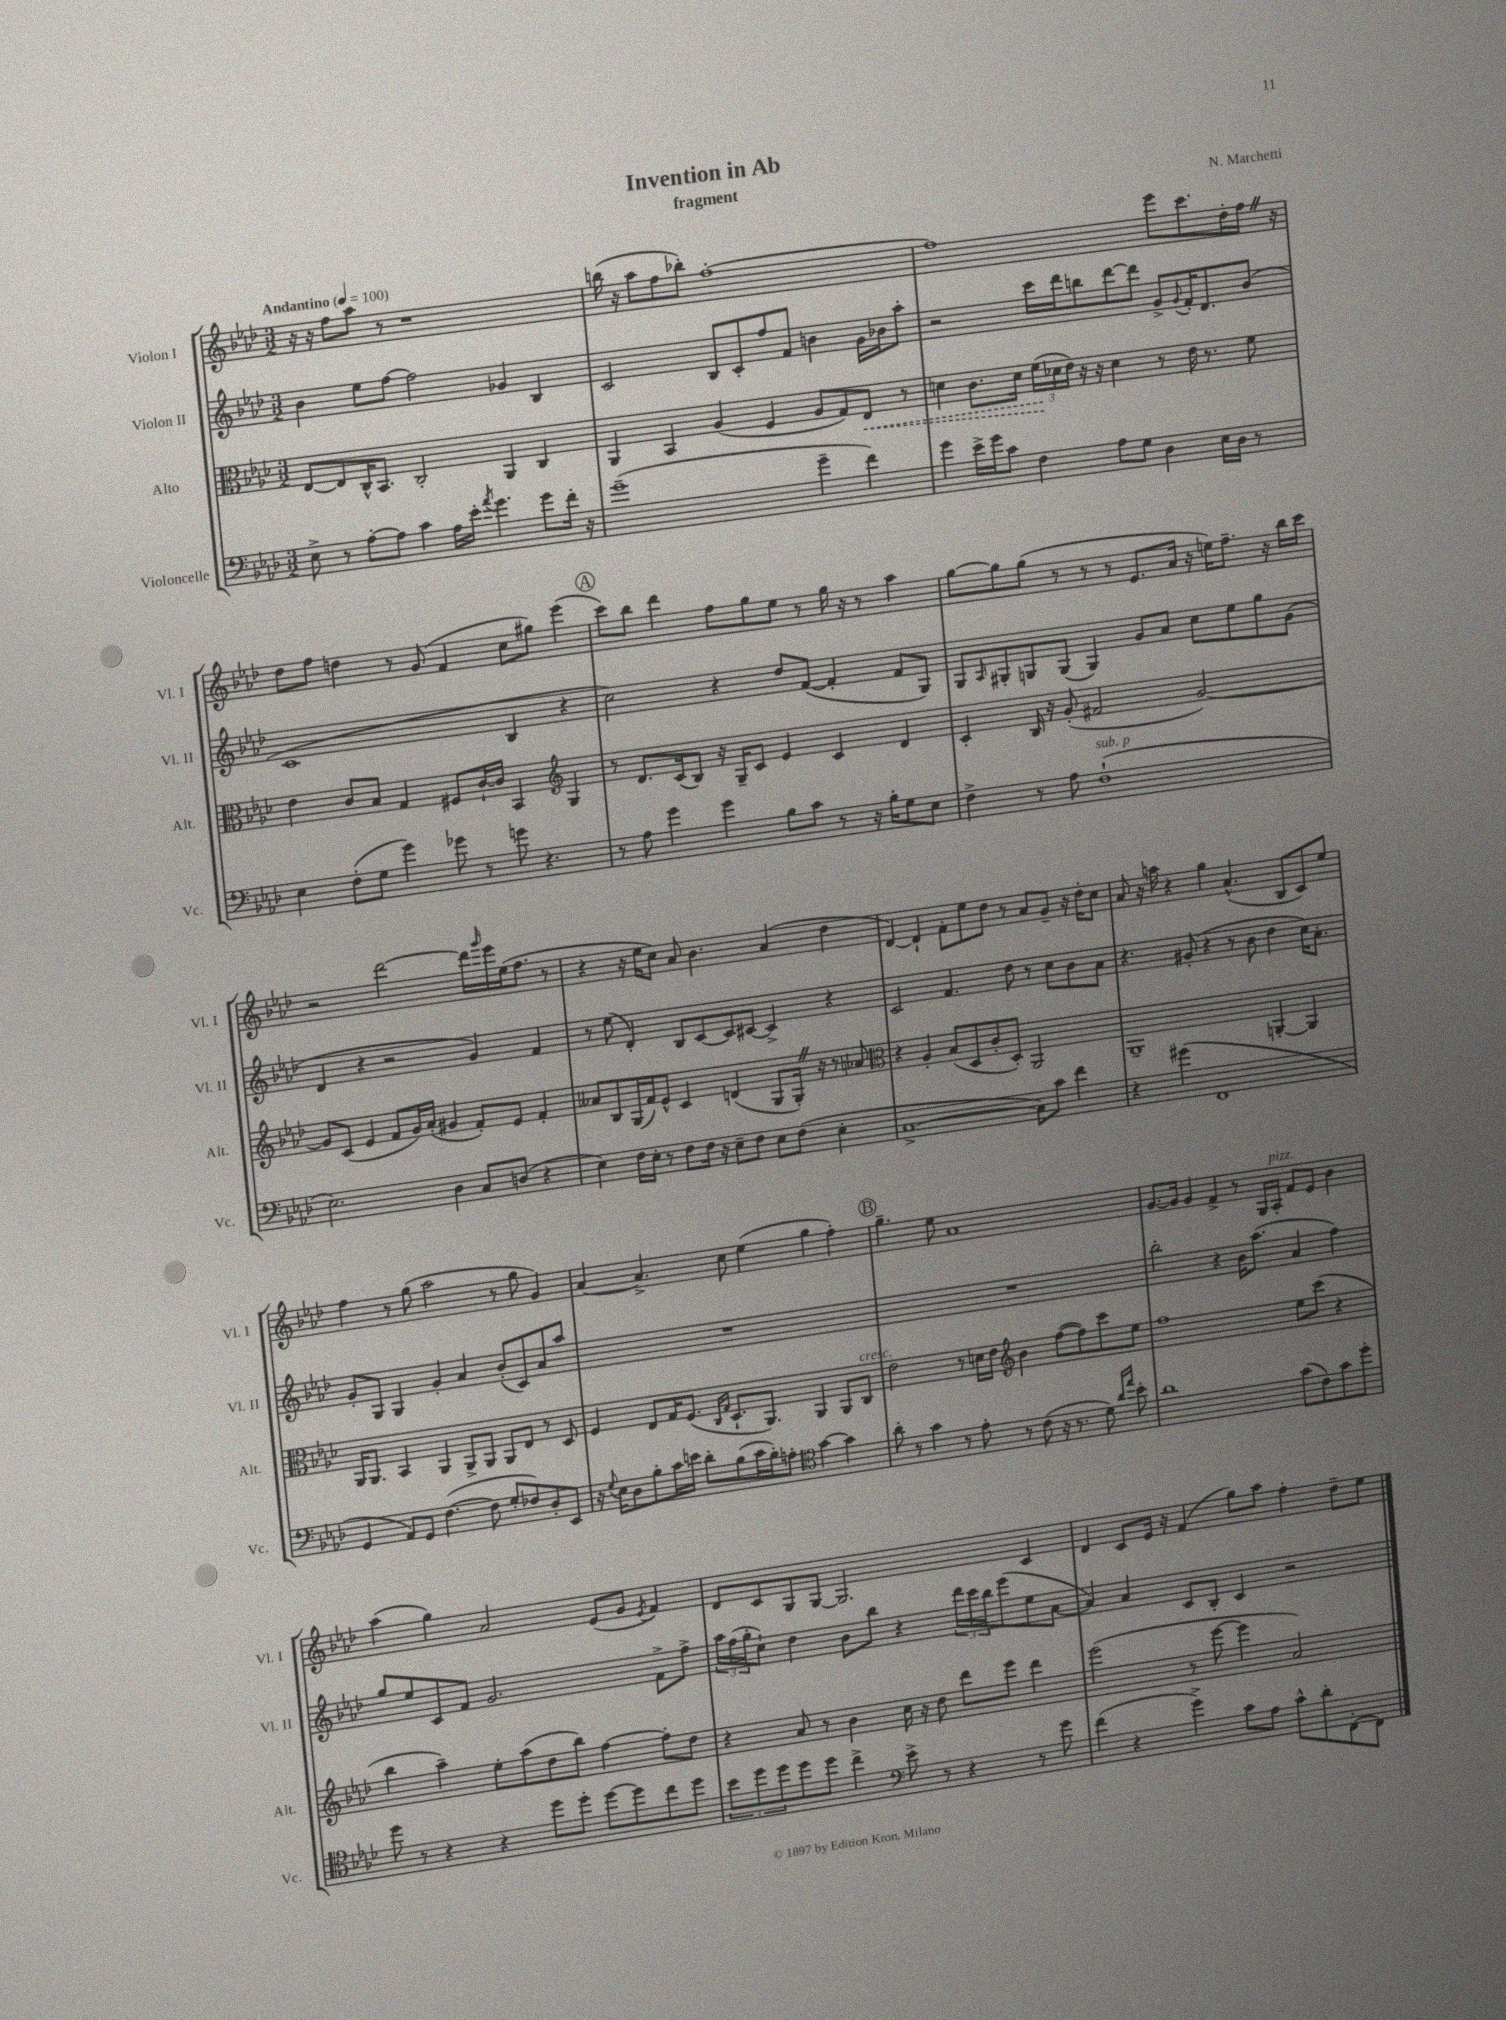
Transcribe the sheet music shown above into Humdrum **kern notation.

**kern	**kern	**dynam	**kern	**kern
*part4	*part3	*part3	*part2	*part1
*staff4	*staff3	*staff3	*staff2	*staff1
*I"Violoncelle	*I"Alto	*	*I"Violon II	*I"Violon I
*I'Vc.	*I'Alt.	*	*I'Vl. II	*I'Vl. I
*clefF4	*clefC3	*	*clefG2	*clefG2
*k[b-e-a-d-]	*k[b-e-a-d-]	*	*k[b-e-a-d-]	*k[b-e-a-d-]
*M3/2	*M3/2	*	*M3/2	*M3/2
*MM100	*MM100	*	*MM100	*MM100
=1	=1	=1	=1	=1
!	!	!	!	!LO:TX:a:B:t=Andantino
8E-^\	[8E-/L	.	4b-\	16r
.	.	.	.	16r
8r	8E-/]	.	.	8ff\L
[8A-'\L	16C^^/K	.	8ee-\L	8aa-\J
.	8.BB-/J	.	.	.
8A-\J]	.	.	[8ff\J	8r
4c\	2C'/	.	2ff\]	1r
16A-\LL	.	.	.	.
16e-'\JJ	.	.	.	.
8qa-/	.	.	.	.
4.g\	.	.	.	.
.	4AA-/	.	4g-X/	.
8g\L	4C/	.	4B-/	.
16f'\Jk	.	.	.	.
16r	.	.	.	.
=2	=2	=2	=2	=2
(1g~	4AA-/	.	2c/	(16bbn\
.	.	.	.	16r
.	.	.	.	8aa-\L
.	4BB-/	.	.	8ff\
.	.	.	.	8bb-X'\J)
.	(4A-/	.	8B-/L	[1ff'
.	.	.	8c'/	.
.	4F/	.	8ff/	.
.	.	.	8f/J	.
4g~\	8A-/L	.	4bn\	.
.	8G/)	.	.	.
!	!	!LO:HP:b	!	!
4f\)	8E-/J	<	16g\LL	.
.	.	.	16b-X\J	.
.	8r	.	8aa-'\J	.
=3	=3	=3	=3	=3
4g\	4dn\	.	2r	1ff]
16e-^\LL	8.c\L	.	.	.
16g\J	.	.	.	.
8c\J	.	.	.	.
.	16d\Jk	.	.	.
4F\	(24f\LL	.	16ccc\LL	.
.	24d-X\	[	.	.
.	.	.	16ddd-\J	.
.	24e-\JJ)	.	.	.
.	16r	.	8bbn\	.
.	16r	.	.	.
8A-\L	4d-\	.	[8ddd-\	.
8G\J	.	.	8ddd-\J]	.
4D-\	8r	.	8g^/L	8eee-\L
.	.	.	8qqg/	.
.	16e-\	.	16f'/K	8.ccc\
.	8.r	.	8.d-/	.
16E-\LL	.	.	.	.
16D-\JJ	.	.	.	16dd-'\L
8r	8f\	.	(8b-/J	16ffZ\JJ
.	.	.	.	16r
!!LO:LB:g=z
=4	=4	=4	=4	=4
4E-\	4e-\	.	1c	8dd-\L
.	.	.	.	8ff\J
(8F'\L	8c/L	.	.	4ddn\
8G\J	8B-/J	.	.	.
4g\)	4G/	.	.	8r
.	.	.	.	(8g/
8g-X\	8F#X/L	.	.	4f/
8r	[16c`/L	.	.	.
.	16c/JJ]	.	.	.
8gn\	4BB-/	.	4B-/	8cc\L
4.r	.	.	.	8gg#X\J)
*	*clefG2	*	*	*
.	4G/	.	4r	(4eee-\
!!LO:REH:place=s1:t=A
=5	=5	=5	=5	=5
8r	8r	.	2cc\)	8ccc\L)
8A-\	8.d-/L	.	.	8bb-\J
4g\	.	.	.	4ddd-\
.	(16c/k	.	.	.
.	8B-/J)	.	.	.
4g\	16r	.	4r	8ff\L
.	16G~/KL	.	.	.
.	8c/J	.	.	8gg\
8B-\L	4e-/	.	8dd-/L	8ee-\J
8c\J	.	.	([8f/J	8r
8r	4c/	.	4f'/]	16gg\
.	.	.	.	16r
16r	.	.	.	8r
16B-'\KL	.	.	.	.
8G\	4d-/	.	8f/L	4aa-\
8E-\J	.	.	8G/J)	.
=6	=6	=6	=6	=6
4F^\	4c'/	.	8G/L	[8gg\L
.	.	.	16qqA-/	.
.	.	.	8G#X'/	8gg\]
8r	16B-/	.	8Gn/	(8gg\J
.	16r	.	.	.
8A-\	(8g'/	.	(8G/J	8r
!LO:TX:a:i:t=sub. p	!	!	!	!
(1F`	2f#X/	.	4G/)	8r
.	.	.	.	8r
.	.	.	8g/L	8.e-/L
.	.	.	8a-/J	.
.	.	.	.	16a-/Jk
.	[2g/)	.	8cc\L	16r
.	.	.	.	16een\KL)
.	.	.	8ee-\	8.ff~\J
.	.	.	8gg\	.
.	.	.	.	16r
.	.	.	(8g\J	16bb-\LL
.	.	.	.	16ccc\JJ
!!LO:LB:g=z
=7	=7	=7	=7	=7
2.E-\)	8g/L]	.	4d-/	2r
.	(8c/J	.	.	.
.	4e-/	.	4r	.
.	8f/L	.	2r	[2ddd-\
.	16g/L)	.	.	.
.	(16a-'/JJ	.	.	.
4D-\	4g#X/	.	.	.
8C/L	8f'/L)	.	4g/)	16ddd-\LL]
.	.	.	.	16qqggg/
.	.	.	.	16eee-\
(8Dn/J	8e-/J	.	.	(16ee-\J
.	.	.	.	8.ff\J
4r	4f'/	.	4f/	.
.	.	.	.	8r
=8	=8	=8	=8	=8
4E-\)	8a--X/L	.	8r	4r
.	8B-/	.	(8ee-\	.
16F\LL	(16G/L	.	4d-'/)	16r
16E-'\JJ	16f/J)	.	.	16ee-\KL
8r	8e-^^/J	.	.	8cc\J)
8F\L	4c/	.	8B-/L	8a-/
16F\Jk	.	.	[8c/	4.b-\
16r	.	.	.	.
8E-~\L	(4dn/	.	8c/]	.
8F\J	.	.	[8c#X/J	.
8E-\L	8G/L	.	4c#^/]	(4a-/
(8F\J	16G'Z/Jk)	.	.	.
.	16r	.	.	.
4E-'\	8r	.	4r	4dd-\
.	8a-X/	.	.	.
=9	=9	=9	=9	=9
*	*clefC3	*	*	*
[1C^	4r	.	2c/	[4d-/)
.	4A-'/	.	.	4d-`/]
.	(8B-/L	.	4.f/	8f'\L
.	8D-/	.	.	8ee-\
.	8c'/	.	.	8dd-\J
.	8D-'/J)	.	8dd-\	8r
8C\L])	2AA-/	.	8r	8a-/L
8c\J	.	.	8cc\L	8g~/J
4f\	.	.	8b-\	16r
.	.	.	.	16dd-'\KL
.	.	.	8a-\J	8cc\J
=10	=10	=10	=10	=10
4r	1AA-~	.	4.r	8a-/
.	.	.	.	16r
.	.	.	.	16aan\
(4g#X\	.	.	.	4r
.	.	.	(8g#X'/	.
1FF	.	.	4r	4gg\
.	.	.	8r	(4.a-^^/
.	.	.	8b-\	.
.	[4AAn'/	.	4dd-\	.
.	.	.	.	8B-/L
.	4AA/]	.	16cc\KL)	8c/)
.	.	.	8.a-'\J	.
.	.	.	.	8ee-/J
!!LO:LB:g=z
=11	=11	=11	=11	=11
4GG/	16AA-/KL	.	8g'/L	4ff\
.	8.AA-/J	.	.	.
.	.	.	8G/J	.
8AA-/L)	4BB-/	.	4G/	8r
8GG/J	.	.	.	(8gg\
([4.F\	4AA-/	.	4g'/	2aa-\
.	8AA-^/L	.	4a-/	.
8F\]	8AA-/J	.	.	.
8G'/L	8AA-/L	.	(8b-'/L	8r
8F-X/)	8E-/J	.	8c/)	8gg\
8D-'/	8r	.	8a-/	4g/)
8EE-/J	8D-/	.	8aa-/J	.
=12	=12	=12	=12	=12
16r	4F/	.	1.r	[4a-/
8qqG/	.	.	.	.
16E-\KL	.	.	.	.
8D-\	.	.	.	.
8B-'\	8E-/L	.	.	4.a-^/]
16c\L	16G/K	.	.	.
16en\JJ	(8.F/J	.	.	.
8d-'\L	.	.	.	.
.	16qqC/LL	.	.	.
.	16qqG/JJ	.	.	.
(8B-\	8.D-`/L	.	.	8cc\
16c\L	.	.	.	(4ee-\
16B-'\J)	8.AA-/J)	.	.	.
8An'\J	.	.	.	.
*clefC4	*	*	*	*
[4g\	4AA-/	.	.	4gg\
4g\]	8AA-/L	.	.	4ff'\)
!	!LO:TX:a:i:t=cresc.	!	!	!
.	8C/J	.	.	.
!!LO:REH:place=s1:t=B
=13	=13	=13	=13	=13
8a-'\	2e-\	.	1.r	4.gg~\
8r	.	.	.	.
4g\	.	.	.	.
.	.	.	.	8ee-\
8r	8r	.	.	1a-
8e-'\	16dn\LL	.	.	.
.	16e-\JJ	.	.	.
*	*clefG2	*	*	*
8r	4b-\	.	.	.
(8c\	.	.	.	.
16r	([8ff\L	.	.	.
8.r	.	.	.	.
.	8ff\])	.	.	.
8d-\)	8ccc\	.	.	.
16qqa-/LL	.	.	.	.
16qqee-/JJ	.	.	.	.
8b-'\	8ee-\J	.	.	.
=14	=14	=14	=14	=14
1a-	1ff	.	2bb-'\	[8.g/L
.	.	.	.	16g/Jk]
.	.	.	.	4g/
.	.	.	4r	4f^/
.	.	.	16b-\KL	8r
.	.	.	(8.aa-\J	.
.	.	.	.	16G/LL
!	!	!	!	!LO:TX:a:i:t=pizz.
.	.	.	.	16A-'/JJ
(8g\L	8ee-\L	.	4a-/	8f/L
8c\)	(8ccc\J	.	.	8e-/J
8g\	4r	.	4ff\)	4b-\
8dd-'\J	.	.	.	.
!!LO:LB:g=z
=15	=15	=15	=15	=15
8dd-\	4bb-\	.	8gg/L	(4aa-\
8r	.	.	8ee-/	.
4r	4aa-~\)	.	8c/	4gg\)
.	.	.	8f/J	.
4r	8ee-'\L	.	2.g/	2a-/
.	(8aa-\	.	.	.
8dd-\L	8dd-\	.	.	.
8dd-'\J	8bb-\J)	.	.	.
[8dd-\L	[4ff\	.	.	(8e-/L
8dd-\]	.	.	.	8g/J
.	.	.	.	8qe-/
8cc\	8ff'\L]	.	8f^\L	4f/)
8dd-\J	8dd-\J	.	8ff^\J	.
=16	=16	=16	=16	=16
12b-\L	4r	.	24aa-\LL	8d-/L
.	.	.	(24ff\	.
12dd-\	.	.	24gg'\J	.
.	.	.	8cc`\J)	8c/
12dd-\	.	.	.	.
8dd-\	8a-/	.	4dd-\	8G/
8dd-\J	8r	.	.	[8G/J
4cc^\	4b-\	.	8b-\L	2.G/]
.	.	.	8bb-\J	.
*clefF4	*	*	*	*
8e-^\	16cc\	.	4r	.
.	16r	.	.	.
8r	8dd-\	.	.	.
4r	8ddd-\L	.	24ddd-\LL	.
.	.	.	24ccc\	.
.	.	.	24bb-\J	.
.	8eee-\J	.	(8eee-\	.
8r	4ddd-\	.	8ee-\	4c/
8g\	.	.	[8a-\J	.
=17	=17	=17	=17	=17
(4f\	(2eee-\	.	4a-/])	4d-/
4r	.	.	4a-/	8c/L
.	.	.	.	16e-/Jk
.	.	.	.	16r
4g^\)	8r	.	8c/L	(4f/
.	[8eee-\	.	8B-'/J	.
8c\L	4eee-\]	.	4c/	8gg\L)
8A-\J	.	.	.	8aa-\J
8c^^\L	2a-/)	.	2r	4ff'\
8d-'\	.	.	.	.
[8FF'\	.	.	.	8dd-~\L
8FF\J]	.	.	.	8ee-\J
==	==	==	==	==
*-	*-	*-	*-	*-
